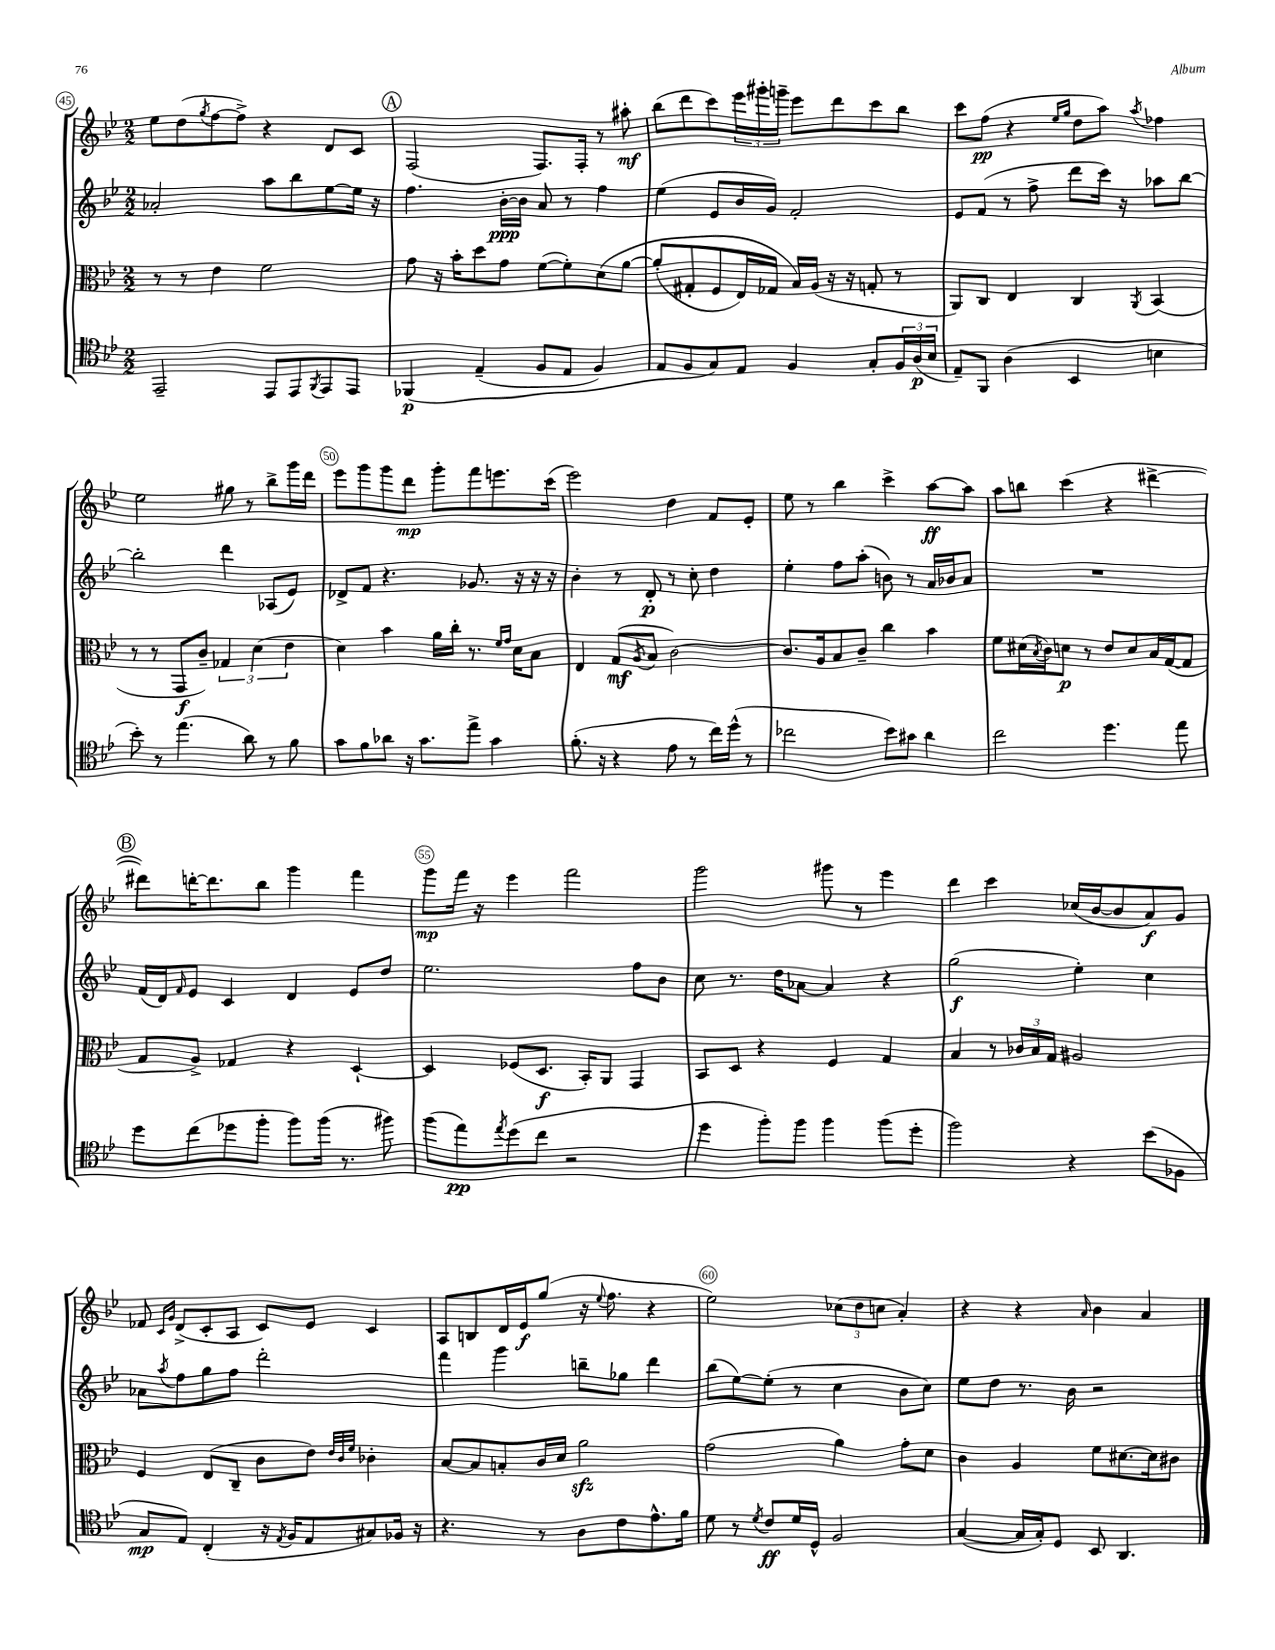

**kern	**dynam	**kern	**dynam	**kern	**dynam	**kern	**dynam
*part4	*part4	*part3	*part3	*part2	*part2	*part1	*part1
*staff4	*staff4	*staff3	*staff3	*staff2	*staff2	*staff1	*staff1
*clefC4	*	*clefC3	*	*clefG2	*	*clefG2	*
*k[b-e-]	*	*k[b-e-]	*	*k[b-e-]	*	*k[b-e-]	*
*M2/2	*	*M2/2	*	*M2/2	*	*M2/2	*
=45	=45	=45	=45	=45	=45	=45	=45
2EE-~/	.	8r	.	2a-X'/	.	8ee-\L	.
.	.	8r	.	.	.	(8dd\	.
.	.	.	.	.	.	8qgg/	.
.	.	4e-\	.	.	.	[8ff\	.
.	.	.	.	.	.	8ff^\J])	.
8EE-/L	.	2f\	.	8aa\L	.	4r	.
8EE-/	.	.	.	8bb-\	.	.	.
8qFF/	.	.	.	.	.	.	.
8EE-/	.	.	.	[8ee-\	.	8d/L	.
8EE-/J	.	.	.	16ee-\Jk]	.	8c/J	.
.	.	.	.	16r	.	.	.
!!LO:REH:place=s1:t=A
=46	=46	=46	=46	=46	=46	=46	=46
(4FF-X/	p	8g\	.	4.ff\	.	(2F/	.
.	.	16r	.	.	.	.	.
.	.	16b-'\KL	.	.	.	.	.
(4E-~/	.	8dd\	.	.	.	.	.
.	.	8g\J	.	[16b-'\LL	ppp	.	.
.	.	.	.	16b-\JJ]	.	.	.
8F/L	.	([8f\L	.	8a/	.	8.F/L)	.
8E-/J	.	8f'\])	.	8r	.	.	.
.	.	.	.	.	.	16F'/Jk	.
4F/)	.	(8d\	.	4ff\	.	8r	.
.	.	[8a\J	.	.	.	8aa#X'\	mf
=47	=47	=47	=47	=47	=47	=47	=47
8E-/L	.	(8a'/L]	.	(4ee-\	.	(8bb-\L	.
8F/	.	8G#X'/	.	.	.	8ddd\	.
8G/)	.	8F/	.	8e-/L	.	8ccc\)	.
8E-/J	.	16E-/L)	.	16b-/L	.	24eee-\L	.
.	.	.	.	.	.	24ggg#X'\	.
.	.	16G-X/JJ	.	16g/JJ)	.	.	.
.	.	.	.	.	.	24gggn~\JJ	.
4F/	.	16B-/LL)	.	2f'/	.	8eee-\L	.
.	.	(16A/JJ	.	.	.	.	.
.	.	16r	.	.	.	8ddd\	.
.	.	16r	.	.	.	.	.
8G'/L	.	8Gn'/	.	.	.	8ccc\	.
24F/L	.	8r	.	.	.	8bb-\J	.
(24A/	p	.	.	.	.	.	.
24B-/JJ	.	.	.	.	.	.	.
=48	=48	=48	=48	=48	=48	=48	=48
8E-~/L)	.	8AA/L)	.	8e-/L	.	8ccc\L	.
8FF/J	.	8C/J	.	(8f/J	.	(8ff\J	pp
(4A\	.	4E-/	.	8r	.	4r	.
.	.	.	.	8ff^\	.	.	.
.	.	.	.	.	.	16qqee-/LL	.
.	.	.	.	.	.	16qqgg/JJ	.
4BB-/	.	4C/	.	8ddd\L	.	8dd\L	.
.	.	.	.	16ccc\Jk)	.	8aa\J)	.
.	.	.	.	16r	.	.	.
.	.	8qAA/	.	.	.	8qaa/	.
4Bn\	.	(4BB-/	.	8aa-X\L	.	4ff-X\	.
.	.	.	.	[8bb-\J	.	.	.
!!LO:LB:g=z
=49	=49	=49	=49	=49	=49	=49	=49
8b-'\)	.	8r	.	2bb-'\]	.	2ee-\	.
8r	.	8r	.	.	.	.	.
(4.ee-\	.	8GG/L	f	.	.	.	.
.	.	8c~/J)	.	.	.	.	.
.	.	6G-X/	.	4ddd\	.	8gg#X\	.
8a\)	.	.	.	.	.	8r	.
.	.	(6d\	.	.	.	.	.
8r	.	.	.	(8A-X/L	.	8bb-^\L	.
.	.	6e-\	.	.	.	.	.
8f\	.	.	.	8e-/J)	.	16ggg\L	.
.	.	.	.	.	.	16ddd\JJ	.
=50	=50	=50	=50	=50	=50	=50	=50
8g\L	.	4d\)	.	8d-X^/L	.	8eee-\L	.
8f\	.	.	.	8f/J	.	8ggg\	.
8a-X\J	.	4b-\	.	4.r	.	8ggg\	.
16r	.	.	.	.	.	8ddd\J	mp
8.g\L	.	.	.	.	.	.	.
.	.	16a\LL	.	.	.	8ggg'\L	.
.	.	16cc'\JJ	.	.	.	.	.
8ee-^\J	.	8.r	.	8.g-X/	.	8fff\	.
4g\	.	.	.	.	.	8.eeen\	.
.	.	16qqf/LL	.	.	.	.	.
.	.	16qqg/JJ	.	.	.	.	.
.	.	16d\KL	.	16r	.	.	.
.	.	8B-\J	.	16r	.	.	.
.	.	.	.	16r	.	(16ccc\Jk	.
=51	=51	=51	=51	=51	=51	=51	=51
(8.f'\	.	4E-/	.	4b-'\	.	2eee-\)	.
16r	.	.	.	.	.	.	.
4r	.	(8G/L	mf	8r	.	.	.
.	.	8qA/	.	.	.	.	.
.	.	8B-/J	.	8d'/	p	.	.
8e-\	.	[2c\)	.	8r	.	4dd\	.
8r	.	.	.	8cc'\	.	.	.
16cc\LL)	.	.	.	4dd\	.	8f/L	.
(16dd^^\JJ	.	.	.	.	.	.	.
8r	.	.	.	.	.	8e-'/J	.
=52	=52	=52	=52	=52	=52	=52	=52
2cc-X\	.	8.c/L]	.	4ee-'\	.	8ee-\	.
.	.	.	.	.	.	8r	.
.	.	16A/k	.	.	.	.	.
.	.	8B-/	.	8ff\L	.	4bb-\	.
.	.	8c~/J	.	(8aa'\J	.	.	.
8b-\L)	.	4cc\	.	8bn\)	.	4ccc^\	.
8g#X\J	.	.	.	8r	.	.	.
4a\	.	4b-\	.	16a/LL	.	[8aa\L	ff
.	.	.	.	16b-X/J	.	.	.
.	.	.	.	8a/J	.	8aa\J]	.
=53	=53	=53	=53	=53	=53	=53	=53
2cc\	.	8f\L	.	1r	.	8aa\L	.
.	.	(16d#X\L	.	.	.	8bbn\J	.
.	.	8qB-/	.	.	.	.	.
.	.	16c\J)	.	.	.	.	.
.	.	8dn\J	p	.	.	(4ccc\	.
.	.	8r	.	.	.	.	.
4.dd\	.	8e-/L	.	.	.	4r	.
.	.	8d/	.	.	.	.	.
.	.	16B-/L	.	.	.	[4ddd#X^\	.
.	.	([16G/J	.	.	.	.	.
8ee-\	.	8G/J]	.	.	.	.	.
!!LO:LB:g=z
!!LO:REH:place=s1:t=B
=54	=54	=54	=54	=54	=54	=54	=54
8dd\L	.	8G/L	.	(16f/LL	.	8ddd#X\L])	.
.	.	.	.	16d/J)	.	.	.
.	.	.	.	16qqf/	.	.	.
(8cc\	.	8A^/J)	.	8e-/J	.	[16dddn'\K	.
.	.	.	.	.	.	8.ddd\]	.
8dd-X\	.	4G-X/	.	4c/	.	.	.
8ff'\J	.	.	.	.	.	8bb-\J	.
8ff\L)	.	4r	.	4d/	.	4ggg\	.
(16ff\Jk	.	.	.	.	.	.	.
8.r	.	.	.	.	.	.	.
.	.	[4D`/	.	8e-/L	.	4fff\	.
8ff#X\)	.	.	.	8dd/J	.	.	.
=55	=55	=55	=55	=55	=55	=55	=55
(8ff\L	.	4D/]	.	2.ee-\	.	8ggg\L	mp
8ee-\)	pp	.	.	.	.	16fff\Jk	.
.	.	.	.	.	.	16r	.
8qee-/	.	.	.	.	.	.	.
(8dd\	.	(8F-X/L	.	.	.	4eee-\	.
8cc\J	.	8.D/J	f	.	.	.	.
2r	.	.	.	.	.	2fff\	.
.	.	16BB-'/KL)	.	.	.	.	.
.	.	8AA/J	.	.	.	.	.
.	.	4GG/	.	8ff\L	.	.	.
.	.	.	.	8b-\J	.	.	.
=56	=56	=56	=56	=56	=56	=56	=56
4dd\	.	8BB-/L	.	8cc\	.	2ggg\	.
.	.	8D/J	.	8.r	.	.	.
8ff'\L)	.	4r	.	.	.	.	.
.	.	.	.	16dd\KL	.	.	.
8ff\J	.	.	.	[8a-X\J	.	.	.
4ff\	.	4F/	.	4a-/]	.	8ggg#X\	.
.	.	.	.	.	.	8r	.
(8ff\L	.	4G/	.	4r	.	4eee-\	.
8dd'\J	.	.	.	.	.	.	.
=57	=57	=57	=57	=57	=57	=57	=57
2ff\)	.	4B-/	.	(2gg\	f	4ddd\	.
.	.	8r	.	.	.	4ccc\	.
.	.	24c-X/LL	.	.	.	.	.
.	.	24B-/	.	.	.	.	.
.	.	24G/JJ	.	.	.	.	.
4r	.	2A#X/	.	4ee-'\)	.	(16cc-X/LL	.
.	.	.	.	.	.	[16b-/J	.
.	.	.	.	.	.	8b-/]	.
(8b-\L	.	.	.	4cc\	.	8a/)	f
8F-X\J	.	.	.	.	.	8g/J	.
!!LO:LB:g=z
=58	=58	=58	=58	=58	=58	=58	=58
8G/L	mp	4F/	.	8a-X\L	.	8f-X/	.
.	.	.	.	.	.	16qqc/LL	.
.	.	.	.	8qaa/	.	16qqg/JJ	.
8E-/J)	.	.	.	8ff\	.	(8d^/L	.
(4C'/	.	(8E-/L	.	8gg\	.	8c'/	.
.	.	8C~/J	.	8ff\J	.	8A/J	.
16r	.	8c\L	.	2ddd'\	.	8c/L)	.
8qE-/	.	.	.	.	.	.	.
16F/KL	.	.	.	.	.	.	.
8E-/	.	8e-\J)	.	.	.	8e-/J	.
.	.	32qqe-/LLL	.	.	.	.	.
.	.	32qqc/	.	.	.	.	.
.	.	32qqf/JJJ	.	.	.	.	.
8G#X/)	.	4c-X'\	.	.	.	4c/	.
16F-X/Jk	.	.	.	.	.	.	.
16r	.	.	.	.	.	.	.
=59	=59	=59	=59	=59	=59	=59	=59
4.r	.	[8B-/L	.	4fff\	.	8A/L	.
.	.	8B-/]	.	.	.	8Bn/	.
.	.	8Bn'/	.	4ggg\	.	16d/L	.
.	.	.	.	.	.	16e-/J	f
8r	.	16c/L	.	.	.	(8gg/J	.
.	.	16d/JJ	.	.	.	.	.
8A\L	.	2azz\	.	8bbn~\L	.	16r	.
.	.	.	.	.	.	8qqee-/	.
.	.	.	.	.	.	8.ff\	.
8c\	.	.	.	8gg-X\J	.	.	.
8.e-^^\	.	.	.	4ddd\	.	4r	.
16f\Jk	.	.	.	.	.	.	.
=60	=60	=60	=60	=60	=60	=60	=60
8d\	.	(2g\	.	(8bb-\L	.	2ee-\)	.
8r	.	.	.	[8ee-\)	.	.	.
8qd/	.	.	.	.	.	.	.
8c/L	ff	.	.	(8ee-'\J]	.	.	.
16d/L	.	.	.	8r	.	.	.
16D^^/JJ	.	.	.	.	.	.	.
2F/	.	4a\)	.	4cc\	.	(12cc-X\L	.
.	.	.	.	.	.	12dd\	.
.	.	.	.	.	.	12ccn\J	.
.	.	8g'\L	.	8b-\L	.	4a'/)	.
.	.	8d\J	.	8cc\J)	.	.	.
=61	=61	=61	=61	=61	=61	=61	=61
([4G/	.	4c\	.	8ee-\L	.	4r	.
.	.	.	.	8dd\J	.	.	.
16G/LL]	.	4A/	.	8.r	.	4r	.
16G'/J)	.	.	.	.	.	.	.
8D/J	.	.	.	.	.	.	.
.	.	.	.	16b-\	.	.	.
.	.	.	.	.	.	16qqa/	.
8BB-/	.	8f\L	.	2r	.	4b-\	.
4.AA/	.	[8.d#X\	.	.	.	.	.
.	.	.	.	.	.	4a/	.
.	.	16d#\k]	.	.	.	.	.
.	.	8c#X\J	.	.	.	.	.
==	==	==	==	==	==	==	==
*-	*-	*-	*-	*-	*-	*-	*-
